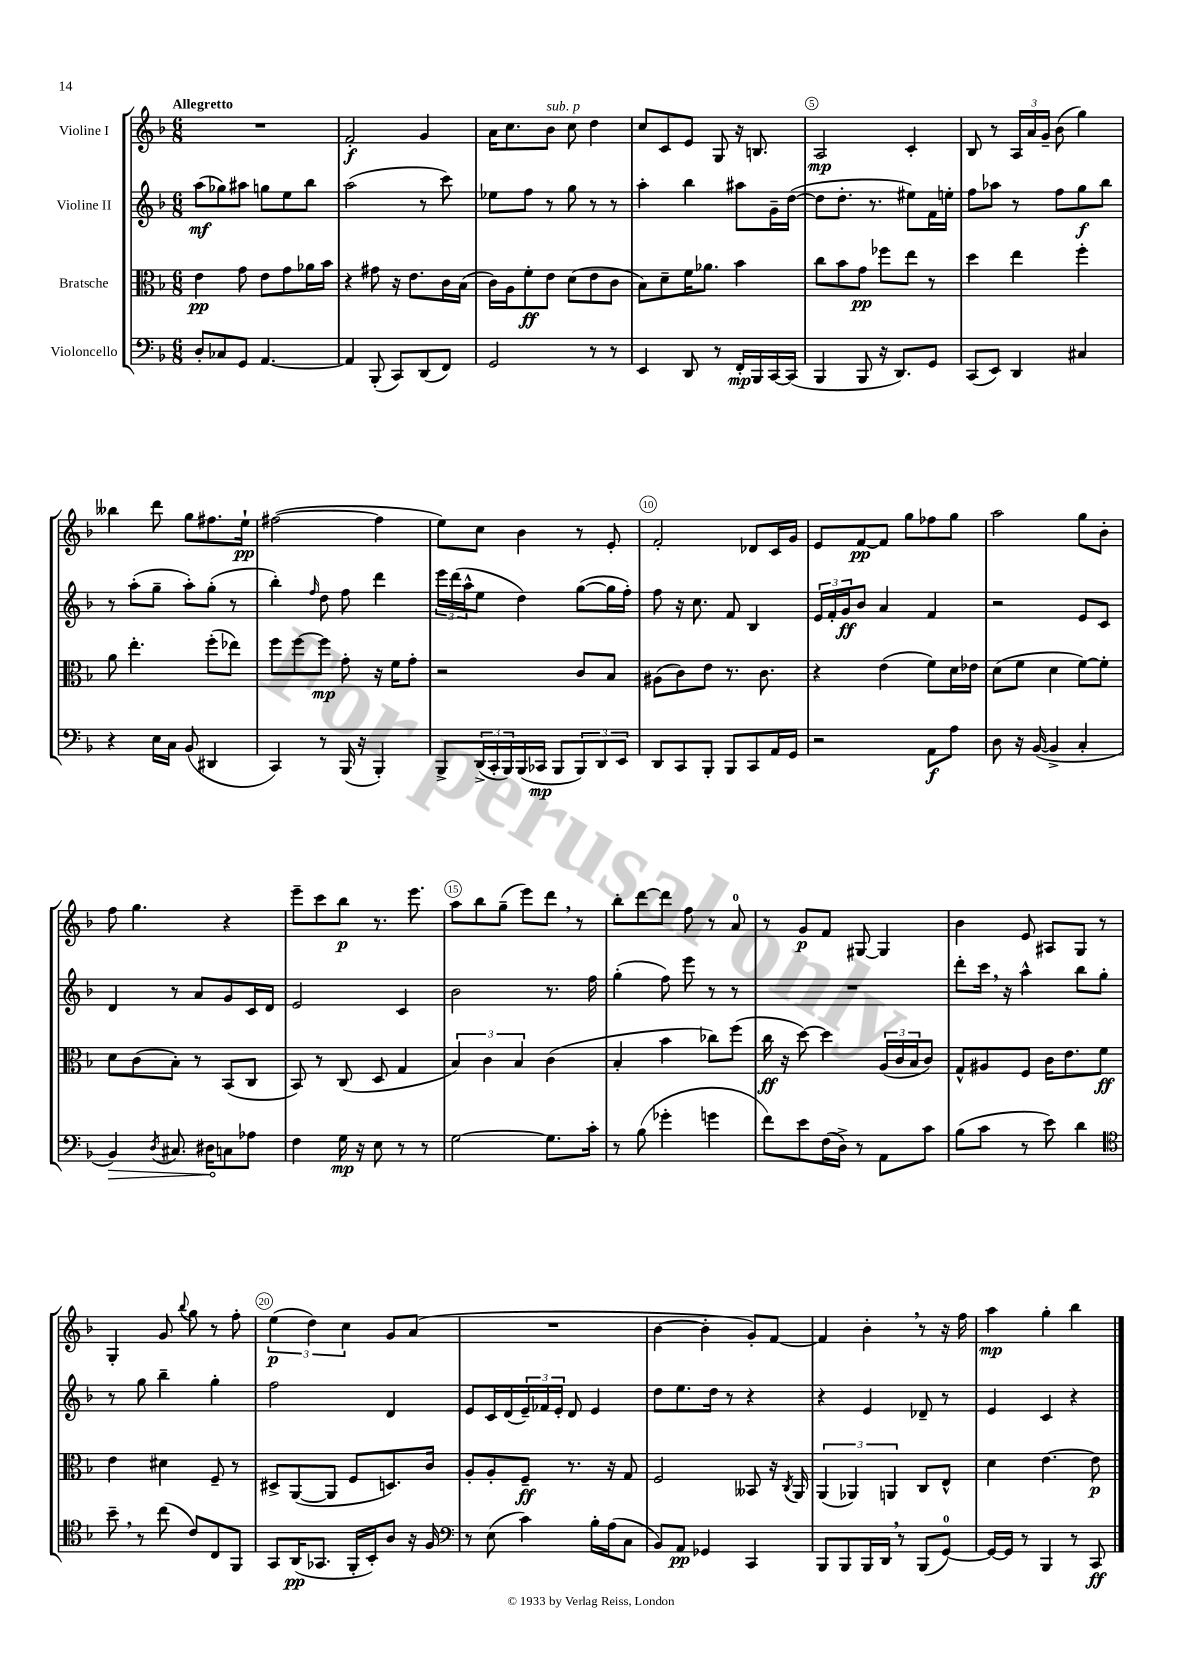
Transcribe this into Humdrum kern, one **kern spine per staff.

**kern	**kern	**kern	**kern
*staff4	*staff3	*staff2	*staff1
*clefF4	*clefC3	*clefG2	*clefG2
*k[b-]	*k[b-]	*k[b-]	*k[b-]
*M6/8	*M6/8	*M6/8	*M6/8
8D'	4e	(8aa	2.r
8C-	.	8gg-)	.
8GG	8g	8aa#	.
[4.AA	8e	8gg	.
.	8g	8ee	.
.	16a-	8bb-	.
.	16b-	.	.
=	=	=	=
4AA]	4r	(2aa	2f'
(8BBB-'	8g#	.	.
8CC)	16r	.	.
.	8.e	.	.
(8DD	.	8r	4g
8FF)	16c	8ccc)	.
.	(16B-	.	.
=	=	=	=
2GG	16c)	8ee-	16a
.	16A	.	8.cc
.	8f'	8ff	.
.	8e	8r	8b-
.	(8d	8gg	8cc
8r	8e	8r	4dd
8r	8c	8r	.
=	=	=	=
4EE	8B-)	4aa'	8cc
.	8d~	.	8c
8DD	16f	4bb-	8e
.	8.a-	.	.
8r	.	.	8G
16FF'	4b-	8aa#	16r
16BBB-	.	.	8.B
[16CC	.	16g~	.
(16CC]	.	([16dd	.
=	=	=	=
4BBB-	8cc	8dd]	2A
.	8b-	8.dd'	.
8BBB-	8g	.	.
.	.	8.r	.
16r	8ff-	.	.
8.DD)	.	.	.
.	8ee	8ee#)	4c'
8GG	8r	16f	.
.	.	16ee'	.
=	=	=	=
(8CC	4dd	8ff	8B-
8EE)	.	8aa-	8r
4DD	4ee	8r	24A
.	.	.	24a
.	.	.	24g~
.	.	8ff	(8b-
4C#	4ff'	8gg	4gg)
.	.	8bb-	.
=	=	=	=
4r	8a	8r	4bb--
.	4.ee'	(8aa'	.
16E	.	8gg~	8ddd
16C	.	.	.
(8BB-	.	8aa')	8gg
4DD#	(8ff'	(8gg'	8.ff#
.	8ee-)	8r	.
.	.	.	16ee`
=	=	=	=
4CC)	8ff	4bb-')	([2ff#
.	[8ff	.	.
.	.	16qqff	.
8r	8ff]	8dd	.
(16BBB-	8g'	8ff	.
16r	.	.	.
4BBB-')	16r	4ddd	4ff#]
.	16f	.	.
.	8g'	.	.
=	=	=	=
8BBB-^	2r	24eee	8ee)
.	.	(24ddd	.
.	.	24aa^^	.
(24DD^	.	8ee	8cc
24CC'	.	.	.
24BBB-)	.	.	.
(16BBB-	.	4dd)	4b-
16CC-	.	.	.
8BBB-	.	.	.
12BBB-)	8c	([8gg	8r
12DD	.	.	.
.	8B-	16gg]	8e'
12EE	.	.	.
.	.	16ff')	.
=	=	=	=
8DD	(8A#	8ff	2f'
8CC	8c)	16r	.
.	.	8.cc	.
8BBB-'	8e	.	.
8BBB-	8.r	8f	.
8CC	.	4B-	8d-
.	8.c	.	.
16AA	.	.	16c
16GG	.	.	16g
=	=	=	=
2r	4r	24e	8e
.	.	24f'	.
.	.	24g	.
.	.	8b-	[8f
.	(4e	4a	8f]
.	.	.	8gg
8AA	8f)	4f	8ff-
8A	16d	.	8gg
.	16e-	.	.
=	=	=	=
8D	(8d	2r	2aa
16r	8f	.	.
([16BB-	.	.	.
4BB-^]	4d	.	.
4C'	[8f)	8e	8gg
.	8f']	8c	8b-'
=	=	=	=
4BB-)	8d	4d	8ff
.	(8c	.	4.gg
8qD	.	.	.
8.C#	8B-')	8r	.
.	8r	8a	.
16D#	.	.	.
8C	(8BB-	8g	4r
8A-	8C	16c	.
.	.	16d	.
=	=	=	=
4F	8BB-)	2e	8eee~
.	8r	.	8ccc
16G	(8C	.	8bb-
16r	.	.	.
8E	8D	.	8.r
8r	4G	4c	.
.	.	.	8.eee
8r	.	.	.
=	=	=	=
[2G	6B-)	2b-	8aa
.	.	.	8bb-
.	6c	.	.
.	.	.	(8gg~
.	6B-	.	.
.	.	.	8eee)
8.G]	(4c	8.r	8ddd
.	.	.	8r
16c'	.	16ff	.
=	=	=	=
8r	4B-'	(4gg'	8bb-'
(8B-	.	.	[8ddd
4g-'	4b-	8ff)	8ddd]
.	.	8eee	8ff
4g	8cc-)	8r	8r
.	(8ff	8r	8a
=	=	=	=
8f)	16cc	2.r	8r
.	16r	.	.
8e	[8dd)	.	8g
(16F	4dd]	.	8f
16D^)	.	.	.
8r	.	.	[8G#
8AA	(24A	.	4G#]
.	24c	.	.
.	24B-	.	.
8c	8c)	.	.
=	=	=	=
(8B-	8G^^	8ddd'	4b-
8c	8A#	16ccc	.
.	.	16r	.
8r	8F	4aa^^	8e
8e)	16c	.	8A#
.	8.e	.	.
4d	.	8bb-	8G
.	8f	8gg'	8r
=	=	=	=
*clefC4	*	*	*
8b-~	4e	8r	4G'
8r	.	8gg	.
(8cc	4d#	4bb-~	8g
.	.	.	8qqbb-
8c)	.	.	8gg
8C	8F~	4gg'	8r
8FF	8r	.	8ff'
=	=	=	=
8GG	8D#^	2ff	(6ee
(16AA	([8AA	.	.
.	.	.	6dd)
8.GG-	.	.	.
.	8AA]	.	.
.	.	.	6cc
16FF'	8F	.	.
16BB-')	.	.	.
8A	8.D)	4d	8g
16r	.	.	(8a
16F	16c	.	.
=	=	=	=
*clefF4	*	*	*
8r	8A'	8e	2.r
(8E	8A'	16c	.
.	.	(16d	.
4c)	8F~	24e~)	.
.	.	24f-	.
.	.	24e'	.
.	8.r	8d	.
16B-'	.	4e	.
(16A	16r	.	.
8C	8G	.	.
=	=	=	=
8BB-)	2F	8dd	[4b-
8AA	.	8.ee	.
4GG-	.	.	4b-']
.	.	16dd	.
.	.	8r	.
4CC	8BB--	4r	8g')
.	16r	.	[8f
.	8qC	.	.
.	16AA	.	.
=	=	=	=
8BBB-	(6AA	4r	4f]
8BBB-	.	.	.
.	6AA-)	.	.
16BBB-	.	4e	4b-'
16DD	.	.	.
.	6AA	.	.
8r	.	.	.
(8BBB-	8C	8d-~	8r
[8GG)	8E^^	8r	16r
.	.	.	16ff
=	=	=	=
16GG_	4d	4e	4aa
16GG]	.	.	.
8r	.	.	.
4BBB-	[4.e	4c	4gg'
8r	.	4r	4bb-
8CC	8e]	.	.
==	==	==	==
*-	*-	*-	*-
